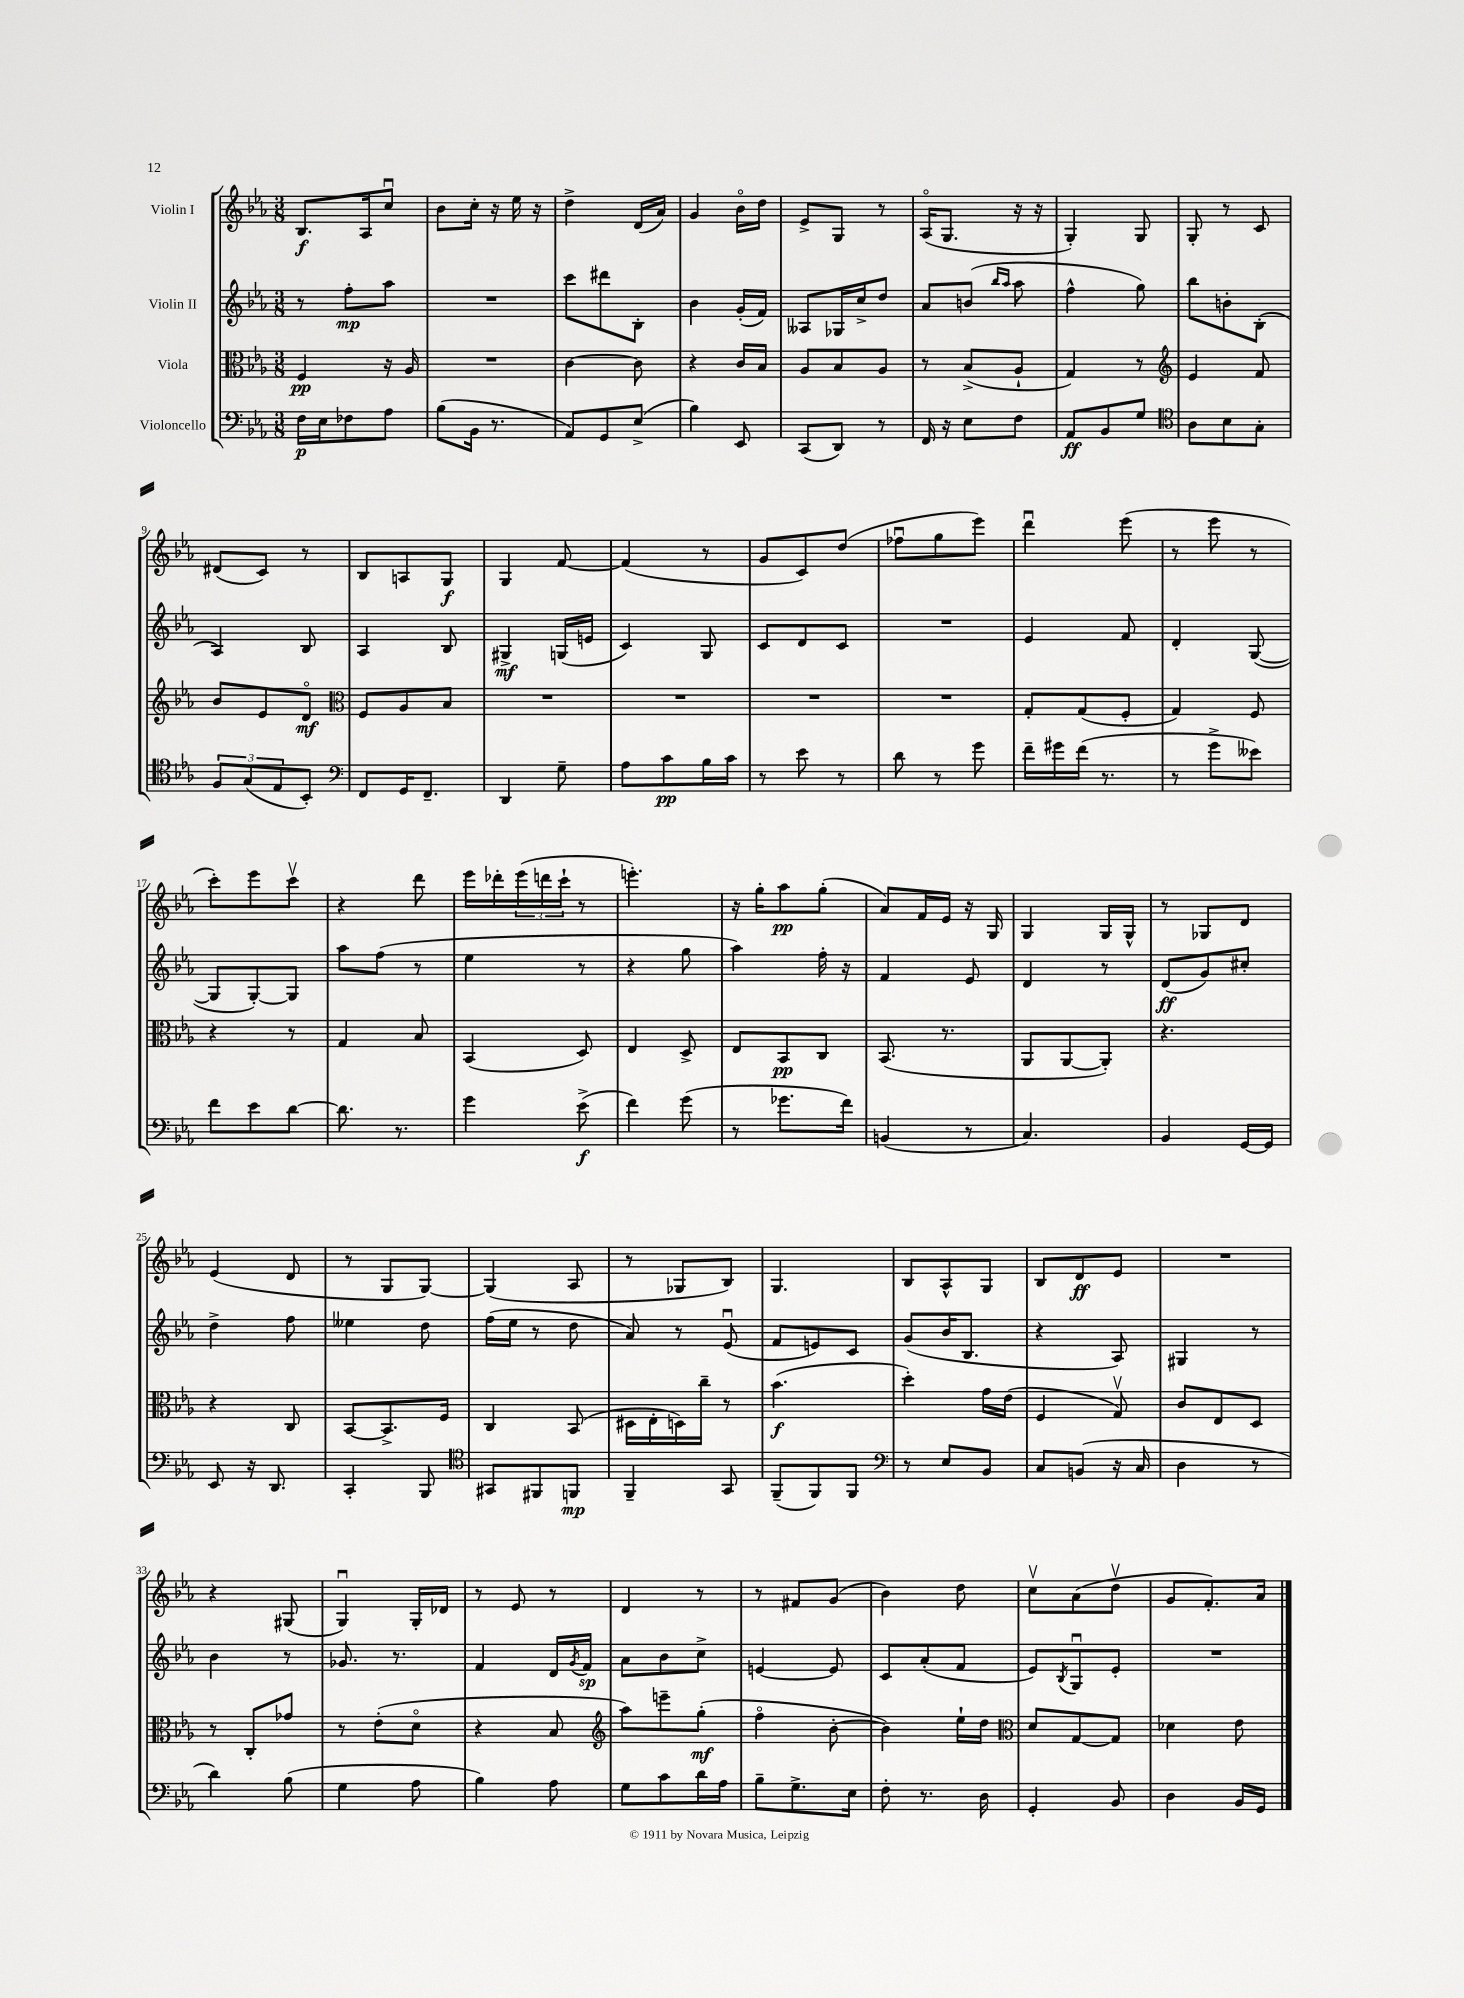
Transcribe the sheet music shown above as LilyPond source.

<<
\new StaffGroup <<
\new Staff = "s0" \with { instrumentName = "Violin I" } {
    \clef treble \key ees \major \numericTimeSignature \time 3/8
    bes8.\f aes16 c''8\downbow |
    bes'8 c''16-. r16 ees''16 r16 |
    d''4-> d'16( aes'16) |
    g'4 bes'16\flageolet d''16 |
    ees'8-> g8 r8 |
    aes16\flageolet( g8. r16 r16 |
    g4-.) g8 |
    g8-. r8 c'8 |
    dis'8( c'8) r8 |
    bes8 a8 g8\f |
    g4 f'8~ |
    f'4( r8 |
    g'8 c'8) d''8( |
    fes''8\downbow g''8 ees'''8) |
    d'''4\downbow ees'''8( |
    r8 ees'''8 r8 |
    c'''8-.) ees'''8 c'''8\upbow |
    r4 d'''8 |
    ees'''16 des'''16-. \tuplet 3/2 { ees'''16( d'''16 c'''16-! } r8 |
    e'''4.-.) |
    r16 g''16-. aes''8\pp g''8-.( |
    aes'8) f'16 ees'16 r16 g16 |
    g4 g16 g16-^ |
    r8 ges8 d'8 |
    ees'4( d'8 |
    r8 g8 g8~) |
    g4( aes8 |
    r8 ges8 bes8) |
    g4. |
    bes8 aes8-^ g8 |
    bes8 d'8\ff ees'8 |
    R4. |
    r4 gis8( |
    g4\downbow) g16-. des'16 |
    r8 ees'8 r8 |
    d'4 r8 |
    r8 fis'8 g'8( |
    bes'4) d''8 |
    c''8\upbow aes'8( d''8\upbow |
    g'8 f'8.-.) aes'16 \bar "|." |
}
\new Staff = "s1" \with { instrumentName = "Violin II" } {
    \clef treble \key ees \major \numericTimeSignature \time 3/8
    r8 f''8-.\mp aes''8 |
    R4. |
    c'''8 dis'''8 bes8-. |
    bes'4 g'16-.( f'16) |
    aeses8 ges16 c''16-> d''8 |
    aes'8 b'8( \grace { bes''16 aes''16 } aes''8 |
    f''4-^ g''8) |
    bes''8 b'8-. bes8-.( |
    aes4) bes8 |
    aes4 bes8 |
    gis4->\mf g16( e'16 |
    c'4) g8 |
    c'8 d'8 c'8 |
    R4. |
    ees'4 f'8 |
    d'4-. g8~( |
    g8 g8~-.) g8 |
    aes''8 f''8( r8 |
    ees''4 r8 |
    r4 g''8 |
    aes''4) f''16-. r16 |
    f'4 ees'8 |
    d'4 r8 |
    d'8\ff( g'8) cis''8-. |
    d''4-> f''8 |
    eeses''4 d''8 |
    f''16( ees''16 r8 d''8 |
    aes'8) r8 ees'8\downbow( |
    f'8 e'8) c'8 |
    g'8( bes'16 bes8. |
    r4 aes8) |
    gis4 r8 |
    bes'4 r8 |
    ges'8. r8. |
    f'4 d'16 \acciaccatura { g'8 } f'16\sp |
    aes'8 bes'8 c''8-> |
    e'4~ e'8 |
    c'8 aes'8-.( f'8 |
    ees'8) \acciaccatura { bes8 } g8\downbow ees'8-. |
    R4. \bar "|." |
}
\new Staff = "s2" \with { instrumentName = "Viola" } {
    \clef alto \key ees \major \numericTimeSignature \time 3/8
    f4\pp r16 aes16 |
    R4. |
    c'4~ c'8 |
    r4 c'16 bes16 |
    aes8 bes8 aes8 |
    r8 bes8->( aes8-! |
    g4) r8 |
    \clef treble ees'4 f'8 |
    bes'8 ees'8 d'8\flageolet\mf |
    \clef alto f8 aes8 bes8 |
    R4. |
    R4. |
    R4. |
    R4. |
    g8-. g8( f8-. |
    g4) f8 |
    r4 r8 |
    g4 bes8 |
    bes,4( d8) |
    ees4 d8-> |
    ees8 bes,8\pp c8 |
    bes,8.( r8. |
    aes,8 aes,8~ aes,8-.) |
    r4. |
    r4 c8 |
    bes,8~ bes,8.-> f16 |
    c4 bes,8( |
    dis16 ees16-. d16) c''16-- r8 |
    bes'4.\f( |
    d''4-.) g'16 ees'16( |
    f4 g8\upbow) |
    c'8 ees8 d8 |
    r8 c8-. ges'8 |
    r8 ees'8-.( d'8\flageolet |
    r4 bes8 |
    \clef treble aes''8) e'''8-- g''8-.\mf( |
    f''4\flageolet bes'8~-. |
    bes'4) ees''16-! d''16 |
    \clef alto d'8 g8~ g8 |
    des'4 ees'8 \bar "|." |
}
\new Staff = "s3" \with { instrumentName = "Violoncello" } {
    \clef bass \key ees \major \numericTimeSignature \time 3/8
    f16\p ees16 fes8 aes8 |
    bes8( bes,16 r8. |
    aes,8) g,8 ees8->( |
    bes4) ees,8 |
    c,8( d,8) r8 |
    f,16 r16 ees8 f8 |
    aes,8\ff bes,8 g8 |
    \clef tenor aes8 bes8 g8-. |
    \tuplet 3/2 { f8 g8( ees8 } bes,8-.) |
    \clef bass f,8 g,16 f,8.-- |
    d,4 g8-- |
    aes8 c'8\pp bes16 c'16 |
    r8 ees'8 r8 |
    d'8 r8 g'8 |
    f'16-- gis'16 f'16( r8. |
    r8 g'8-> eeses'8) |
    f'8 ees'8 d'8~ |
    d'8. r8. |
    g'4 ees'8->\f( |
    f'4) g'8( |
    r8 ges'8. f'16) |
    b,4( r8 |
    c4.) |
    bes,4 g,16~ g,16 |
    ees,8 r16 d,8. |
    c,4-. bes,,8 |
    \clef tenor gis,8 fis,8 f,8\mp |
    f,4-- g,8 |
    f,8--( f,8) f,8 |
    \clef bass r8 ees8 bes,8 |
    c8 b,8( r16 c16 |
    d4 r8 |
    d'4) bes8( |
    g4 aes8 |
    bes4) aes8 |
    g8 c'8 d'16 aes16 |
    bes8-- g8.-> ees16 |
    f8-. r8. d16 |
    g,4-. bes,8 |
    d4 bes,16 g,16 \bar "|." |
}
>>
>>
